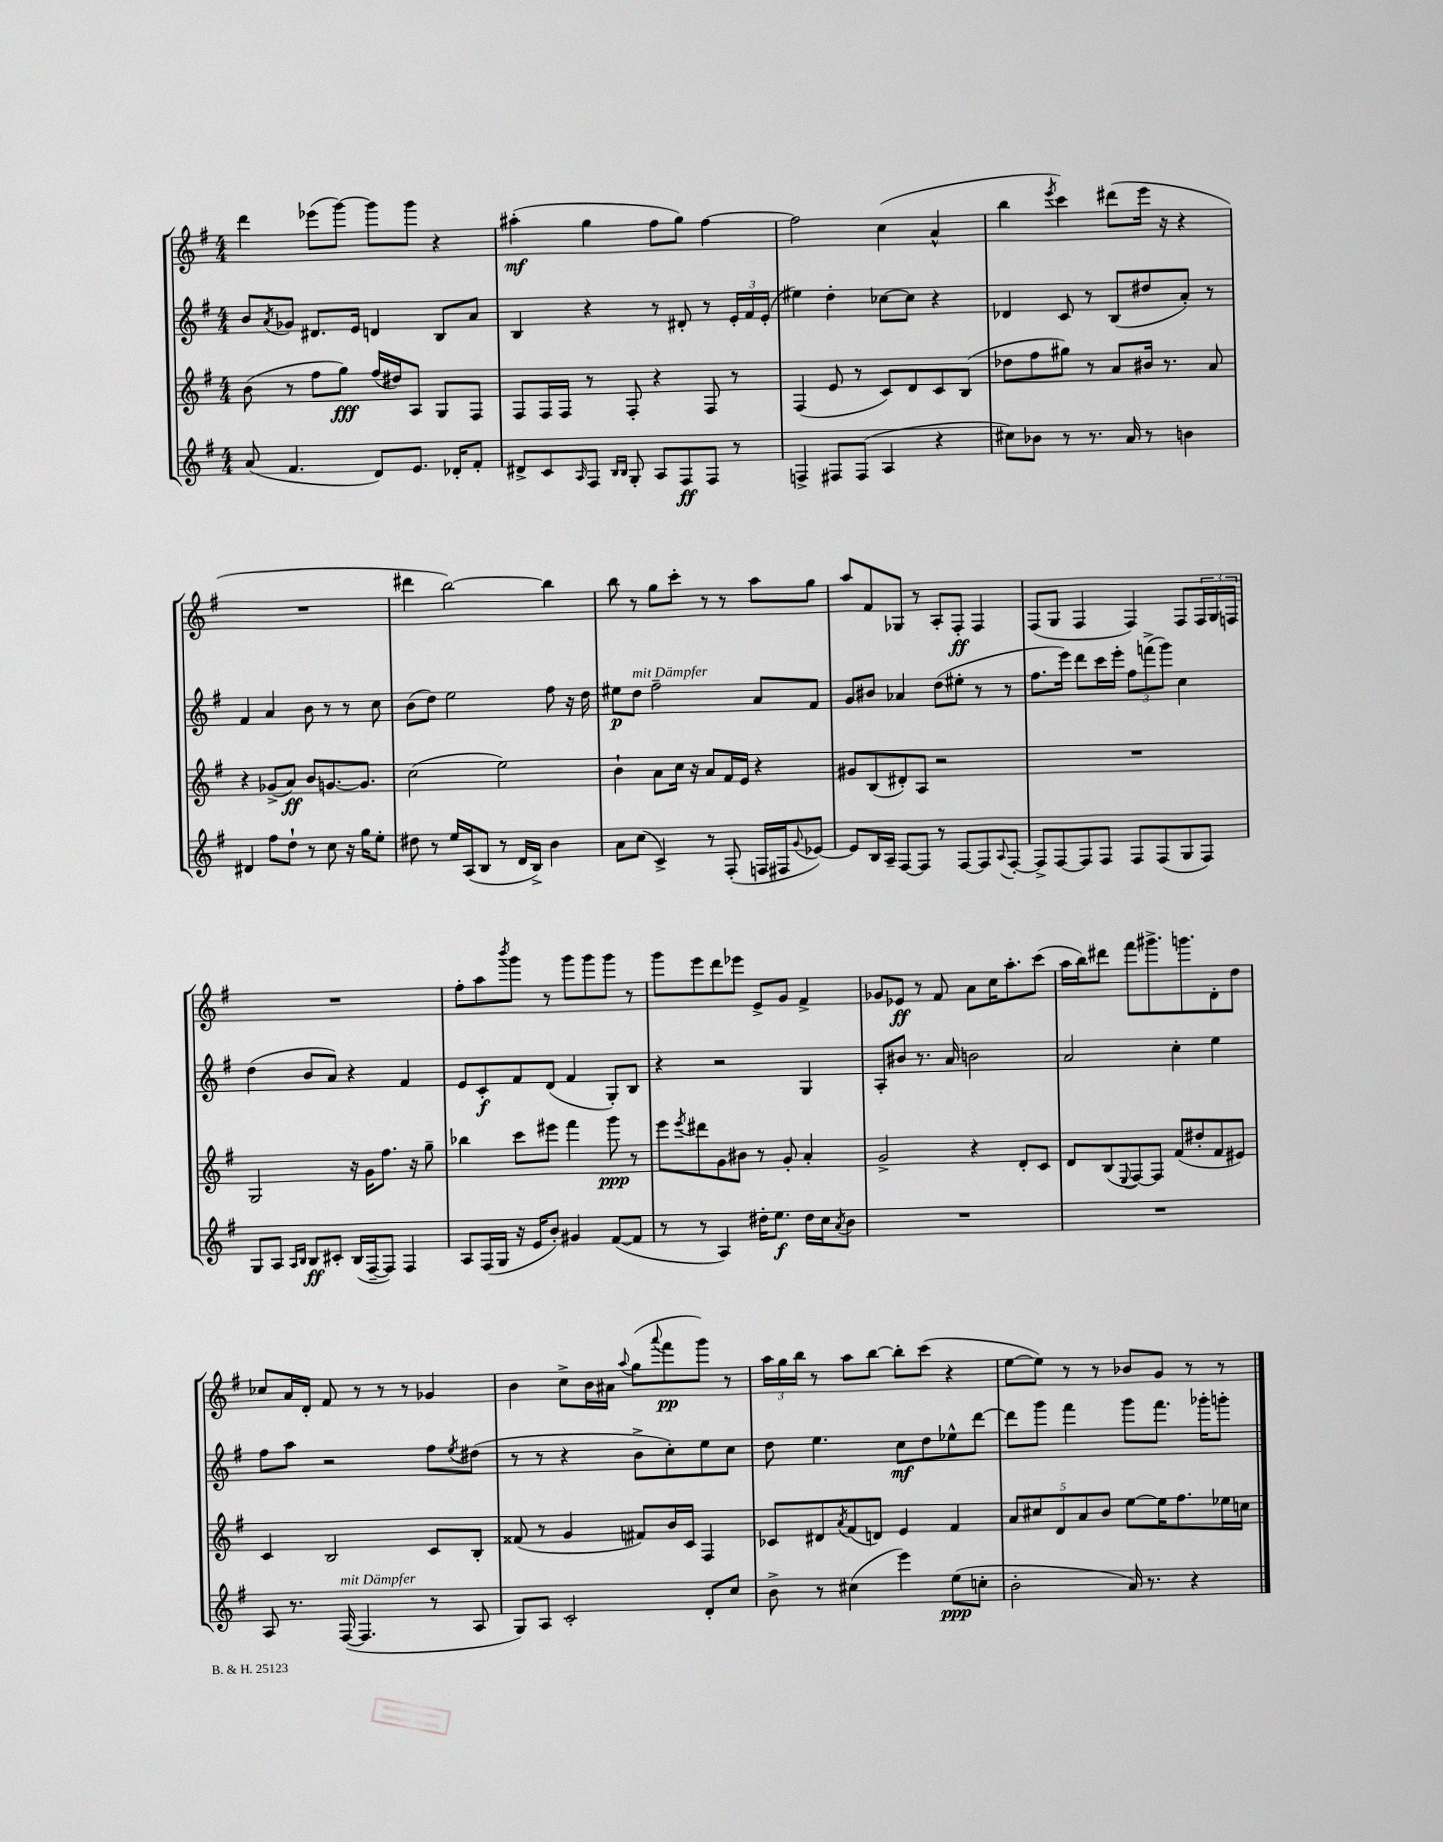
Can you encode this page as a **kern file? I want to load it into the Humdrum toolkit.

**kern	**dynam	**kern	**dynam	**kern	**dynam	**kern	**dynam
*part4	*part4	*part3	*part3	*part2	*part2	*part1	*part1
*staff4	*staff4	*staff3	*staff3	*staff2	*staff2	*staff1	*staff1
*clefG2	*	*clefG2	*	*clefG2	*	*clefG2	*
*k[f#]	*	*k[f#]	*	*k[f#]	*	*k[f#]	*
*M4/4	*	*M4/4	*	*M4/4	*	*M4/4	*
=14	=14	=14	=14	=14	=14	=14	=14
(8a/	.	(8b\	.	8b/L	.	4ddd\	.
.	.	.	.	8qa/	.	.	.
4.f#/	.	8r	.	8g-X/J	.	.	.
.	.	8ff#\L	.	8.d#X/L	.	(8eee-X\L	.
.	.	8gg\J)	fff	.	.	[8ggg\J)	.
.	.	.	.	16e/Jk	.	.	.
8d/L)	.	(16ff#/LL	.	4dn/	.	8ggg\L]	.
.	.	16dd#X/J)	.	.	.	.	.
8.e/J	.	8A/J	.	.	.	8ggg\J	.
.	.	8G/L	.	8B/L	.	4r	.
16d-X'/KL	.	.	.	.	.	.	.
8f#'/J	.	8F#/J	.	8a/J	.	.	.
=15	=15	=15	=15	=15	=15	=15	=15
8d#X^/L	.	8F#/L	.	4B/	.	(4aa#X'\	mf
8c/	.	16F#/L	.	.	.	.	.
.	.	16F#/JJ	.	.	.	.	.
16qqA/	.	.	.	.	.	.	.
8F#/J	.	8r	.	4r	.	4gg\	.
16qqB/LL	.	.	.	.	.	.	.
16qqB/JJ	.	.	.	.	.	.	.
8G'/	.	8F#'/	.	.	.	.	.
8A/L	.	4r	.	8r	.	8ff#\L	.
8F#/	ff	.	.	8d#X'/	.	8gg\J)	.
8F#/J	.	8F#/	.	8r	.	[4ff#\	.
8r	.	8r	.	24e'/LL	.	.	.
.	.	.	.	24f#/	.	.	.
.	.	.	.	(24e'/JJ	.	.	.
=16	=16	=16	=16	=16	=16	=16	=16
4Fn^/	.	(4F#/	.	4ee#X\)	.	2ff#\]	.
8F#X/L	.	8e/	.	4dd'\	.	.	.
(8F#/J	.	8r	.	.	.	.	.
4A/	.	8c/L)	.	[8cc-X\L	.	(4cc\	.
.	.	8d/	.	8cc-\J]	.	.	.
4r	.	8c/	.	4r	.	4a^^/	.
.	.	(8B/J	.	.	.	.	.
=17	=17	=17	=17	=17	=17	=17	=17
8cc#X\L)	.	8dd-X\L	.	4d-X/	.	4bb\	.
8b-X\J	.	8ff#\	.	.	.	.	.
.	.	.	.	.	.	8qeee/	.
8r	.	8gg#X\J)	.	8c/	.	4ccc\)	.
8.r	.	8r	.	8r	.	.	.
.	.	8a/L	.	(8B/L	.	(8ddd#X\L	.
16a/	.	.	.	.	.	.	.
8r	.	16b#X/Jk	.	8dd#X/	.	16eee\Jk	.
.	.	8.r	.	.	.	16r	.
4bn\	.	.	.	8a'/J)	.	4r	.
.	.	8a/	.	8r	.	.	.
!!LO:LB:g=z
=18	=18	=18	=18	=18	=18	=18	=18
4d#X/	.	4r	.	4f#/	.	1r	.
8ff#\L	.	(8g-X^/L	.	4a/	.	.	.
8dd`\J	.	8a/J)	ff	.	.	.	.
8r	.	8b/L	.	8b\	.	.	.
8cc\	.	[8.gn/	.	8r	.	.	.
16r	.	.	.	8r	.	.	.
16gg\KL	.	8.g/J]	.	.	.	.	.
8ee'\J	.	.	.	8cc\	.	.	.
=19	=19	=19	=19	=19	=19	=19	=19
8dd#X\	.	(2cc\	.	(8b\L	.	4ddd#X\	.
8r	.	.	.	8dd\J)	.	.	.
16ee/LL	.	.	.	2ee\	.	[2bb\)	.
(16A/J	.	.	.	.	.	.	.
8B/J	.	.	.	.	.	.	.
8r	.	2ee\)	.	.	.	.	.
16d/LL	.	.	.	.	.	.	.
16B^/JJ)	.	.	.	.	.	.	.
4b\	.	.	.	8ff#\	.	4bb\]	.
.	.	.	.	16r	.	.	.
.	.	.	.	16dd\	.	.	.
=20	=20	=20	=20	=20	=20	=20	=20
8a\L	.	4b`\	.	8ee#X\L	p	8bb\	.
!	!	!	!	!LO:TX:a:i:t=mit Dämpfer	!	!	!
(8cc\J	.	.	.	8dd\J	.	8r	.
4c^/)	.	8a\L	.	2ff#~\	.	8gg\L	.
.	.	16cc\Jk	.	.	.	8ccc'\J	.
.	.	16r	.	.	.	.	.
8r	.	8a/L	.	.	.	8r	.
(8F#'/	.	16f#/L	.	.	.	8r	.
.	.	16e/JJ	.	.	.	.	.
16Fn/LL	.	4r	.	8a/L	.	8aa\L	.
16F#X/J	.	.	.	.	.	.	.
8qqg/	.	.	.	.	.	.	.
[8e-X/J)	.	.	.	8f#/J	.	8gg\J	.
=21	=21	=21	=21	=21	=21	=21	=21
8e-/L]	.	8g#X/L	.	8g/L	.	8aa/L	.
16B/L	.	(8B/	.	8b#X/J	.	8f#/	.
16A~/JJ	.	.	.	.	.	.	.
[8F#/L	.	8d#X'/)	.	4a-X/	.	8G-X/J	.
8F#/J]	.	8A/J	.	.	.	8r	.
8r	.	2r	.	(8dd\L	.	8A'/L	.
[8F#/L	.	.	.	8ee#X'\J	.	8F#'/J	ff
8F#/]	.	.	.	8r	.	4F#/	.
8qqA/	.	.	.	.	.	.	.
[8F#'/J	.	.	.	8r	.	.	.
=22	=22	=22	=22	=22	=22	=22	=22
8F#^/L]	.	1r	.	8.ff#\L	.	(8F#/L	.
[8F#/	.	.	.	.	.	8G/J	.
.	.	.	.	16eee\Jk)	.	.	.
8F#/]	.	.	.	8ddd\L	.	4F#/	.
8F#/J	.	.	.	16ccc\L	.	.	.
.	.	.	.	16eee'\JJ	.	.	.
8F#/L	.	.	.	12ff#\L	.	4F#/)	.
.	.	.	.	(12fffn^\	.	.	.
(8F#/	.	.	.	.	.	.	.
.	.	.	.	12ggg\J)	.	.	.
8G/	.	.	.	4cc\	.	8F#/L	.
8F#/J)	.	.	.	.	.	24F#/L	.
.	.	.	.	.	.	24G/	.
.	.	.	.	.	.	24Fn/JJ	.
!!LO:LB:g=z
=23	=23	=23	=23	=23	=23	=23	=23
8G/L	.	2G/	.	(4dd\	.	1r	.
8A/J	.	.	.	.	.	.	.
16qqA/LL	.	.	.	.	.	.	.
16qqB/JJ	.	.	.	.	.	.	.
8B/L	ff	.	.	8b/L	.	.	.
8c#X'/J	.	.	.	8a/J)	.	.	.
(16B/LL	.	16r	.	4r	.	.	.
[16F#~/J	.	16g\KL	.	.	.	.	.
8F#/J])	.	8.ff#\J	.	.	.	.	.
4F#/	.	.	.	4f#/	.	.	.
.	.	16r	.	.	.	.	.
.	.	8gg~\	.	.	.	.	.
=24	=24	=24	=24	=24	=24	=24	=24
8A/L	.	4bb-X\	.	8e/L	.	8ff#'\L	.
(16F#/L	.	.	.	8c'/	f	8aa\	.
16G/JJ	.	.	.	.	.	.	.
.	.	.	.	.	.	8qbbb/	.
16r	.	8ccc\L	.	8f#/	.	8ggg\J	.
16e/KL	.	.	.	.	.	.	.
8b'/J)	.	8eee#X\J	.	(8d/J	.	8r	.
4g#X/	.	4fff#\	.	4f#/	.	8ggg\L	.
.	.	.	.	.	.	8ggg\	.
([8f#/L	.	8ggg\	ppp	8G'/L)	.	8ggg\J	.
8f#/J]	.	8r	.	8B/J	.	8r	.
=25	=25	=25	=25	=25	=25	=25	=25
8r	.	8eee\L	.	4r	.	8ggg\L	.
.	.	8qeee/	.	.	.	.	.
8r	.	8ddd#X\	.	.	.	8eee\	.
4A/)	.	8g\	.	2r	.	8ddd\	.
.	.	8b#X\J	.	.	.	8eee-X\J	.
16dd#X'\KL	.	8r	.	.	.	8e^/L	.
8.ee\J	f	.	.	.	.	.	.
.	.	8g'/	.	.	.	8g/J	.
16dd#\LL	.	4a'/	.	4G/	.	4f#^/	.
16cc\J	.	.	.	.	.	.	.
8qa/	.	.	.	.	.	.	.
8b\J	.	.	.	.	.	.	.
=26	=26	=26	=26	=26	=26	=26	=26
1r	.	2g^/	.	8A'/L	.	8g-X/L	.
.	.	.	.	8b#X/J	.	8e-X/J	ff
.	.	.	.	8.r	.	8r	.
.	.	.	.	.	.	8f#/	.
.	.	.	.	16a/	.	.	.
.	.	4r	.	2bn\	.	8a\L	.
.	.	.	.	.	.	16cc\K	.
.	.	.	.	.	.	8.aa'\	.
.	.	8d'/L	.	.	.	.	.
.	.	8c/J	.	.	.	(8ccc\J	.
=27	=27	=27	=27	=27	=27	=27	=27
1r	.	8d/L	.	2a/	.	16aa\LL	.
.	.	.	.	.	.	16bb\J)	.
.	.	(8B/	.	.	.	8ddd#X\J	.
.	.	8qqE/	.	.	.	.	.
.	.	[8F#/)	.	.	.	8fff#\L	.
.	.	8F#/J]	.	.	.	8.ggg#X^\	.
.	.	(8f#/L	.	4cc'\	.	.	.
.	.	.	.	.	.	8.gggn\	.
.	.	8dd#X'/	.	.	.	.	.
.	.	8f#/	.	4ee\	.	8d'\	.
.	.	8e#X/J)	.	.	.	8dd\J	.
!!LO:LB:g=z
=28	=28	=28	=28	=28	=28	=28	=28
8A/	.	4c/	.	8ff#\L	.	8cc-X/L	.
8.r	.	.	.	8aa\J	.	16a/L	.
.	.	.	.	.	.	16d'/JJ	.
.	.	2B/	.	2r	.	8f#/	.
!LO:TX:a:i:t=mit Dämpfer	!	!	!	!	!	!	!
([16F#/	.	.	.	.	.	.	.
4.F#/]	.	.	.	.	.	8r	.
.	.	.	.	.	.	8r	.
.	.	.	.	.	.	8r	.
8r	.	8c/L	.	8ff#\L	.	4g-X/	.
.	.	.	.	8qee/	.	.	.
8A/	.	8B'/J	.	(8dd#X\J	.	.	.
=29	=29	=29	=29	=29	=29	=29	=29
8G/L)	.	(8f##X/	.	8r	.	4b\	.
8A/J	.	8r	.	8r	.	.	.
2c'/	.	4g/	.	4r	.	8cc^\L	.
.	.	.	.	.	.	16b\L	.
.	.	.	.	.	.	16a#X\JJ	.
.	.	.	.	.	.	8qqaa/	.
.	.	8f#X/L)	.	8b^\L	.	(8gg\L	.
.	.	.	.	.	.	8qqaaa/	.
.	.	16b/L	.	8cc'\)	.	8fff#\	pp
.	.	16c/JJ	.	.	.	.	.
8d'/L	.	4F#/	.	8ee\	.	8ggg\J)	.
8cc/J	.	.	.	8cc\J	.	8r	.
=30	=30	=30	=30	=30	=30	=30	=30
8b^\	.	8c-X/L	.	8dd\	.	24aa\LL	.
.	.	.	.	.	.	24gg\	.
.	.	.	.	.	.	24bb\JJ	.
8r	.	8d#X/	.	4.ee\	.	8r	.
.	.	8qa/	.	.	.	.	.
(4cc#X\	.	(8f#/	.	.	.	8aa\L	.
.	.	8dn/J)	.	.	.	[8bb\J	.
4eee\)	.	4e/	.	8cc\L	mf	8bb'\L]	.
.	.	.	.	8dd\	.	(8ccc\J	.
(8ee\L	ppp	4f#/	.	8ee-X^^\	.	4r	.
8ccn'\J	.	.	.	[8ddd\J	.	.	.
=31	=31	=31	=31	=31	=31	=31	=31
2b'\	.	10a/L	.	8ddd\L]	.	[8ee\L	.
.	.	10cc#X/	.	.	.	.	.
.	.	.	.	8ggg\J	.	8ee\J])	.
.	.	10d/	.	.	.	.	.
.	.	.	.	4fff#\	.	8r	.
.	.	10a/	.	.	.	.	.
.	.	.	.	.	.	8r	.
.	.	10b/J	.	.	.	.	.
16a/)	.	[8ee\L	.	8ggg\L	.	8b-X/L	.
8.r	.	.	.	.	.	.	.
.	.	16ee\K]	.	8.fff#\J	.	8g/J	.
.	.	8.ff#\	.	.	.	.	.
4r	.	.	.	.	.	8r	.
.	.	.	.	16ggg-X'\KL	.	.	.
.	.	16ee-X\L	.	8gggn'\J	.	8r	.
.	.	16ccn\JJ	.	.	.	.	.
==	==	==	==	==	==	==	==
*-	*-	*-	*-	*-	*-	*-	*-
